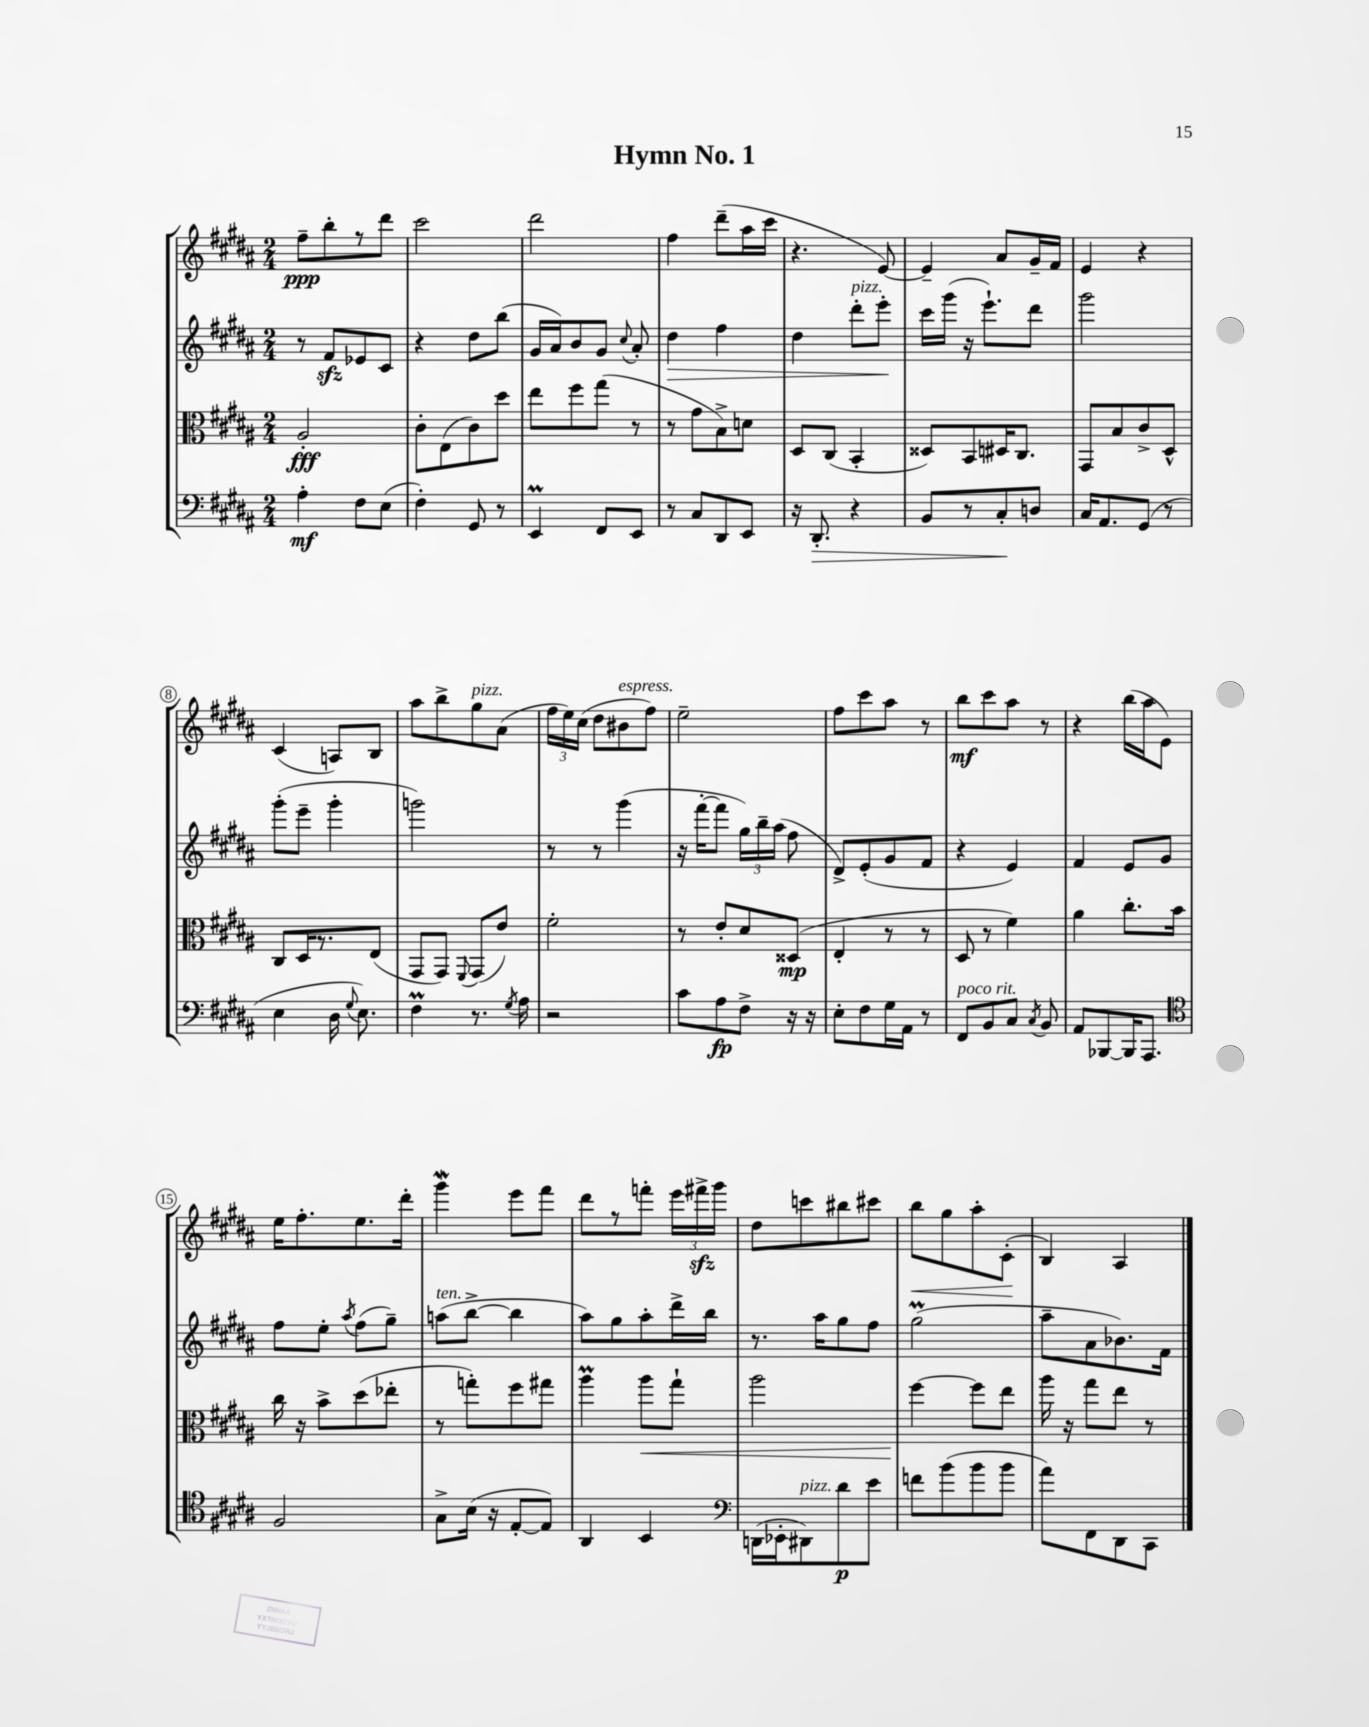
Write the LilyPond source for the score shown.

\header { title = "Hymn No. 1" }
<<
\new StaffGroup <<
\new Staff = "s0" {
    \clef treble \key b \major \numericTimeSignature \time 2/4
    \autoBeamOff fis''8[--\ppp b''8-. r8 dis'''8] |
    cis'''2 |
    dis'''2 |
    fis''4 dis'''8[--( ais''16 cis'''16] |
    r4. e'8~) |
    e'4-- ais'8[ gis'16-- fis'16] |
    e'4 r4 |
    cis'4( a8[) b8] |
    ais''8[ b''8-> gis''8^\markup { \italic "pizz." } ais'8]( |
    \tuplet 3/2 { fis''16[ e''16) cis''16]( } dis''8[ bis'8^\markup { \italic "espress." } fis''8]) |
    e''2-- |
    fis''8[ cis'''8 ais''8] r8 |
    b''8[\mf cis'''8 ais''8] r8 |
    r4 b''16[( ais''16 e'8]) |
    e''16[ fis''8.-. e''8. dis'''16]-. |
    gis'''4\mordent e'''8[ fis'''8] |
    dis'''8[ r8 f'''8]-. \tuplet 3/2 { e'''16[ fis'''16->\sfz gis'''16] } |
    dis''8[ c'''8 bis''8 cis'''8] |
    b''8[\< gis''8 ais''8-. cis'8]-.\!( |
    b4) ais4 \bar "|." |
}
\new Staff = "s1" {
    \clef treble \key b \major \numericTimeSignature \time 2/4
    \autoBeamOff r8 fis'8[\sfz ees'8 cis'8] |
    r4 dis''8[ b''8]( |
    gis'16[ ais'16) b'8 gis'8] \appoggiatura { cis''8 } ais'8-. |
    dis''4\> fis''4 |
    dis''4 dis'''8[-.^\markup { \italic "pizz." } e'''8]-.\! |
    cis'''16[ gis'''16]( r16 e'''8.[-!) dis'''8] |
    gis'''2 |
    gis'''8[-.( e'''8]-- gis'''4-. |
    g'''2) |
    r8 r8 gis'''4( |
    r16 fis'''16[~-. fis'''8] \tuplet 3/2 { gis''16[) b''16-- ais''16]( } fis''8 |
    dis'8[->) e'8-.( gis'8 fis'8] |
    r4 e'4) |
    fis'4 e'8[ gis'8] |
    fis''8[ e''8]-. \acciaccatura { ais''8 } fis''8[( gis''8]--) |
    a''8[^\markup { \italic "ten." }( b''8]~-> b''4 |
    ais''8[) gis''8 ais''8-. dis'''16-> b''16] |
    r8. ais''16[ gis''8 fis''8] |
    gis''2\prall( |
    ais''8[-- ais'8 bes'8.) fis'16] \bar "|." |
}
\new Staff = "s2" {
    \clef alto \key b \major \numericTimeSignature \time 2/4
    \autoBeamOff ais2-.\fff |
    cis'8[-. e8( cis'8) dis''8] |
    e''8[ fis''8 gis''8]( r8 |
    r8 gis'8[ b8->) d'8] |
    dis8[ cis8]( b,4-. |
    disis8[) b,8 dis16 cis8.] |
    gis,8[ b8 cis'8-> dis8]-^ |
    cis8[ dis16 r8. e8]( |
    gis,8[ gis,8]) \appoggiatura { fis,8 } gis,8[( e'8]) |
    fis'2-. |
    r8 e'8[-. dis'8 disis8]\mp( |
    e4-. r8 r8 |
    dis8 r8 fis'4) |
    ais'4 cis''8.[-. b'16] |
    cis''16 r16 b'8[-> dis''8( ees''8]-. |
    r8 g''8[-.) fis''8 gis''8] |
    ais''4\prall ais''8[\< gis''8]-! |
    ais''2 |
    fis''4~\! fis''8[ e''8] |
    ais''16 r16 gis''8[ e''8] r8 \bar "|." |
}
\new Staff = "s3" {
    \clef bass \key b \major \numericTimeSignature \time 2/4
    \autoBeamOff ais4-.\mf fis8[ e8]( |
    fis4-.) gis,8 r8 |
    e,4\prall fis,8[ e,8] |
    r8 cis8[ dis,8 e,8] |
    r16 dis,8.-.\> r4 |
    b,8[ r8 cis8-.\! d8] |
    cis16[ ais,8. gis,8]( r8 |
    e4 dis16 \appoggiatura { gis8 } e8.) |
    fis4\prall r8. \acciaccatura { gis8 } ais16 |
    r2 |
    cis'8[ ais8\fp fis8]-> r16 r16 |
    e8[-. fis8 gis16 ais,16] r8 |
    fis,8[^\markup { \italic "poco rit." } b,8 cis8] \acciaccatura { cis8 } b,8 |
    ais,8[ bes,,8~ bes,,16 ais,,8.] |
    \clef tenor fis2 |
    gis8[-> b16]( r16 e8[~-. e8]) |
    ais,4 b,4 |
    \clef bass d,16[( ees,16-. dis,8^\markup { \italic "pizz." }) dis'8\p e'8] |
    f'8[ b'8( b'8 b'8] |
    ais'8[) fis,8 dis,8 cis,8] \bar "|." |
}
>>
>>
\layout { \context { \Score \override BarNumber.stencil = #(make-stencil-circler 0.1 0.3 ly:text-interface::print) } }
